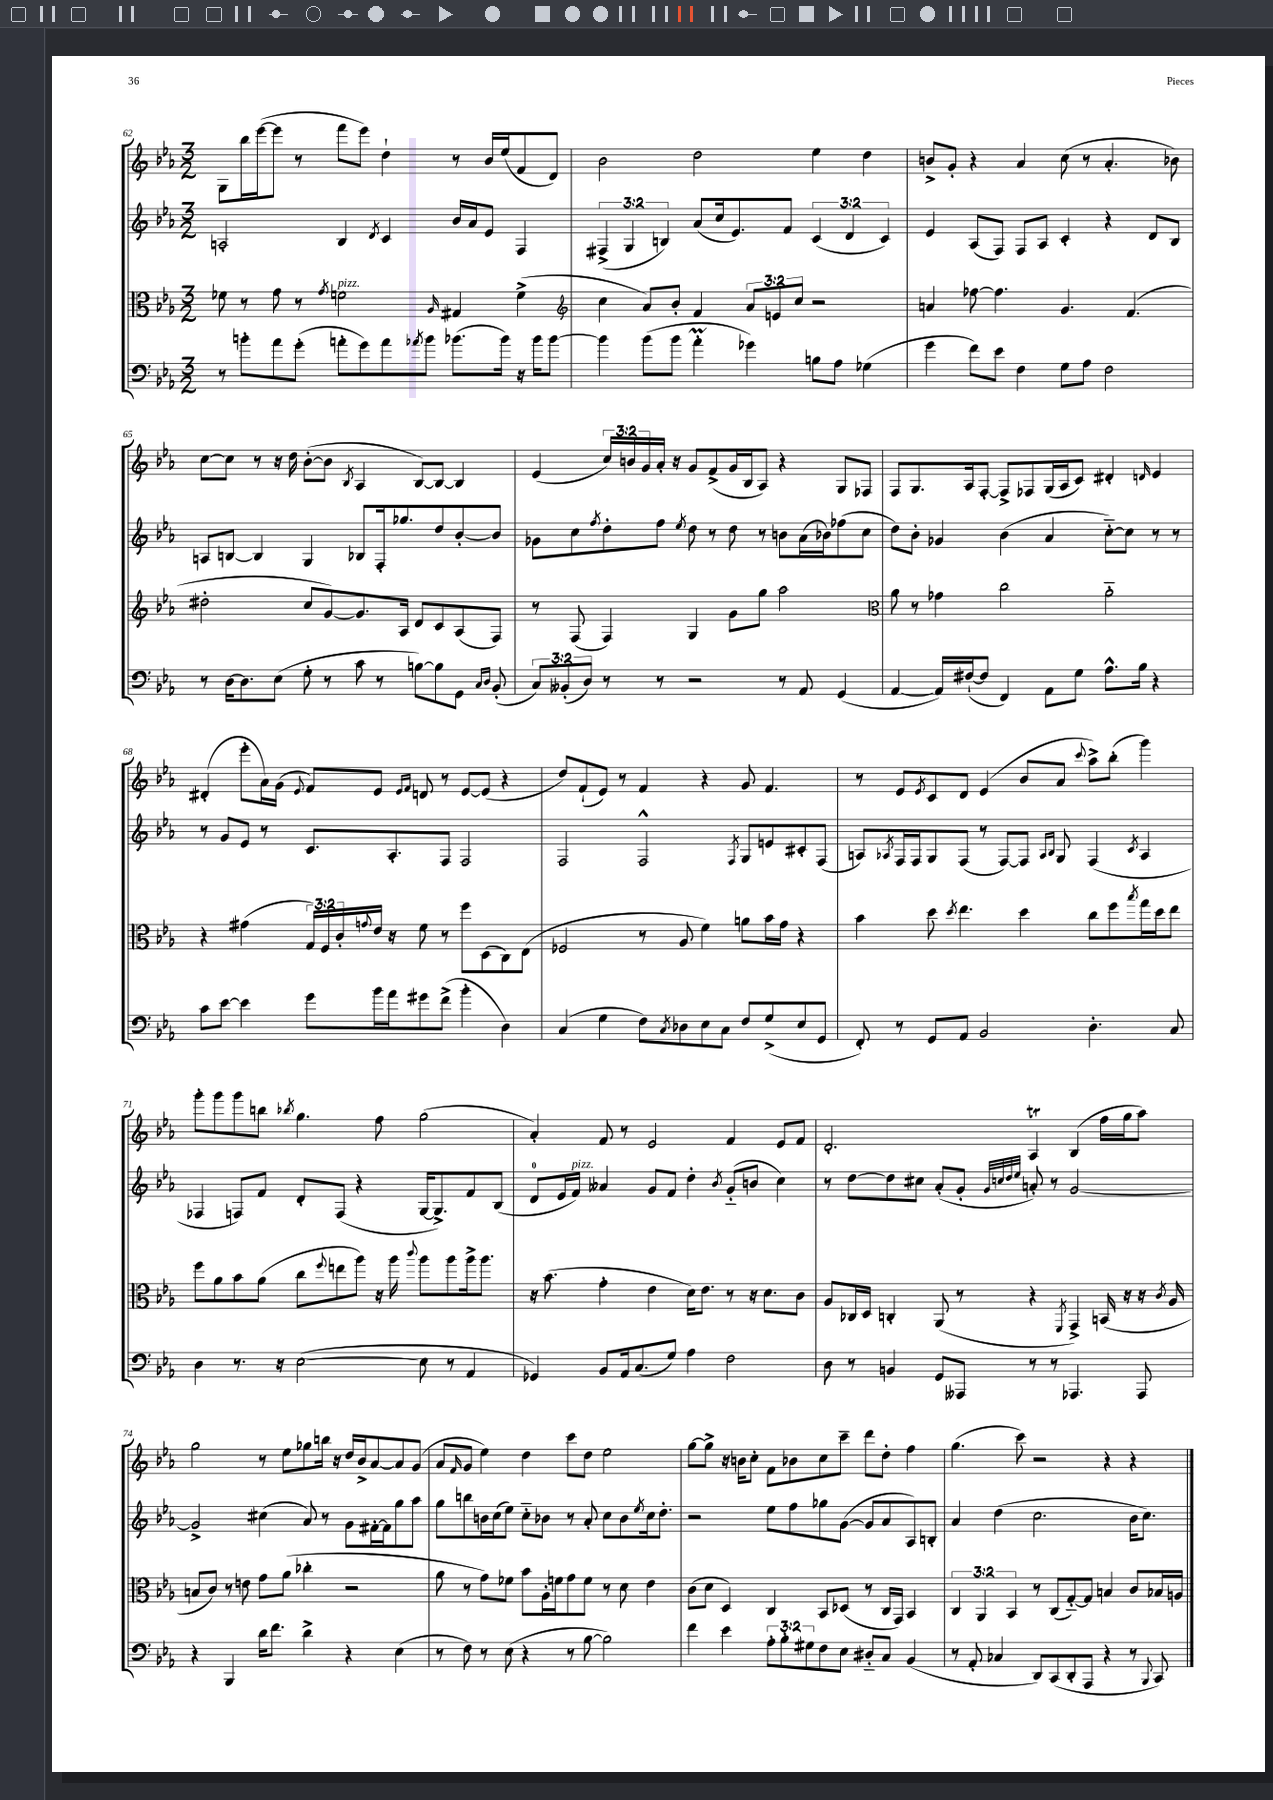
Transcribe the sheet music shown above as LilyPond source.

<<
\new StaffGroup <<
\new Staff = "s0" {
    \clef treble \key ees \major \numericTimeSignature \time 3/2 \override Staff.TupletNumber.text = #tuplet-number::calc-fraction-text
    g8 bes''16 ees'''16~( ees'''8 r8 f'''8 ees'''8) d''4-! r8 bes'16 ees''16( f'8 d'8) |
    bes'2 d''2 ees''4 d''4 |
    b'8-> g'8-. r4 aes'4 c''8( r8 aes'4.-. bes'8) |
    c''8~ c''8 r8 r16 d''16 bes'8~-.( bes'8 \acciaccatura { bes8 } aes4 bes8~) bes8~ bes4 |
    ees'4( \tuplet 3/2 { c''16) b'16 g'16 } aes'16-. r16 g'8 f'8->( g'16 bes16 aes8) r4 g8 fes8 |
    f8 g8. aes16 f8~-. f8-> fes8 g16( aes16 c'8) dis'4-. \grace { d'16 } ees'4 |
    dis'4-.( ees'''8-. aes'16) g'16( \appoggiatura { ees'8 } f'8) ees'8 \grace { ees'16 f'16 } d'8 r8 ees'8~ ees'8( r4 |
    d''8) f'8-!( ees'8) r8 f'4 r4 g'8 f'4. |
    r8 ees'8 \acciaccatura { ees'8 } c'8 d'8 ees'4( bes'8 aes'8 \appoggiatura { c'''8 } aes''8->) bes''8-.( g'''4) |
    g'''8-. g'''8 g'''8 b''8 \acciaccatura { bes''8 } g''4. f''8 g''2( |
    aes'4-.) f'8 r8 ees'2 f'4 ees'8 f'8 |
    d'2.-. aes4\trill bes4( f''16 g''16 aes''8) |
    g''2 r8 ees''8 ges''8 b''16 r16 d''16 bes'16-> aes'8~ aes'8 g'8( |
    aes'8 \grace { f'16 } g'8 ees''4) d''4 c'''8 d''8 ees''2 |
    g''8~ g''8-> r16 b'16 c''8-. f'8 bes'8 c''8 c'''8-- d'''8 d''8-. f''4 |
    g''4.( c'''8) r2 r4 r4 \bar "|." |
}
\new Staff = "s1" {
    \clef treble \key ees \major \numericTimeSignature \time 3/2 \override Staff.TupletNumber.text = #tuplet-number::calc-fraction-text
    a2-. bes4 \acciaccatura { d'8 } c'4 bes'16 aes'16 ees'8 f4 |
    \tuplet 3/2 { fis4->( g4 b4) } aes'8( c''16 ees'8.) f'8 \tuplet 3/2 { c'4( d'4 c'4) } |
    ees'4 aes8( f8) f8 aes8 c'4-. r4 d'8 bes8 |
    a8 b8~ b4 g4 bes8 f16-. ges''8. d''8 bes'8~-. bes'8 |
    ges'8 c''8 \acciaccatura { f''8 } d''8-. f''8 \acciaccatura { ees''8 } d''8 r8 d''8 r8 b'8 aes'16( bes'16) fes''8( c''8 |
    d''8) bes'8-. ges'4 bes'4( aes'4 c''8~-_) c''8 r8 r8 |
    r8 g'8 ees'8 r8 c'8. aes8.-. f8 f2 |
    f2 f2-^ \acciaccatura { f8 } g8 e'8 cis'8-. f8( |
    a8) \acciaccatura { aes8 } f16 f16 g8 f8( r8 f8~) f8 \grace { aes16 bes16 } g8 f4( \acciaccatura { c'8 } aes4 |
    fes4 f8) f'8 d'8-. f8( r4 g16~ g8.->) f'8 bes8( |
    d'8-0 ees'16 f'16^\markup { \italic "pizz." }) aeses'4 g'8 f'8 d''4-. \acciaccatura { bes'8 } g'8-_( b'8 c''4) |
    r8 d''8~ d''8 cis''8 aes'8-.( g'8-. \grace { g'32 c''32 d''32 ees''32 } a'8-.) r8 g'2~ |
    g'2-> cis''4( aes'8) r8 g'8 fis'16~-. fis'16 g''8 aes''8 |
    g''8 b''8 b'16 c''16( ees''8) c''8-_ bes'8 r8 aes'8-. c''8 bes'8 \acciaccatura { ees''8 } c''16 d''8.-. |
    r2 ees''8 f''8 ges''8 g'8~( g'8 aes'8 aes8) b8-. |
    aes'4 d''4( c''2. bes'16 c''8.) \bar "|." |
}
\new Staff = "s2" {
    \clef alto \key ees \major \numericTimeSignature \time 3/2 \override Staff.TupletNumber.text = #tuplet-number::calc-fraction-text
    fes'8 r8 g'8 r8 \acciaccatura { g'8 } f'2^\markup { \italic "pizz." } \grace { aes16 } gis4 f'4->( |
    \clef treble c''4 aes'8) bes'8-. f'4 \tuplet 3/2 { aes'8 e'8 c''8 } r2 |
    a'4 fes''8~ fes''4. g'4. f'4.( |
    dis''2-. c''8 g'8~) g'8. aes16 d'8 c'8 aes8( f8) |
    r8 f8( f4) g4 g'8 g''8 aes''2 |
    \clef alto aes'8 r8 ges'4 c''2 aes'2-_ |
    r4 gis'4( \tuplet 3/2 { g16) f16 c'16-. } \appoggiatura { g'8 } ees'16 r16 f'8 r8 f''8 d8( c8) ees8( |
    fes2 r8 aes8 f'4) a'8 bes'16 g'16 r4 |
    bes'4 d''8 \acciaccatura { d''8 } ees''4. d''4 c''8 f''8 \acciaccatura { bes''8 } g''16 d''16 ees''8 |
    f''8 aes'8 bes'8 aes'8( c''8 \appoggiatura { f''8 } e''8 aes''8) r16 aes''16 \appoggiatura { c'''8 } aes''8 aes''8 aes''16-> aes''8. |
    r16 bes'8.( g'4-. ees'4 d'16) ees'8. r8 r16 d'8. c'8 |
    aes8 ces16 d16 c4-. aes,8( r8 r4 \acciaccatura { f,8 } g,4->) b,16( r16 r16 \acciaccatura { c'8 } aes16 |
    b8 c'8) r8 e'8 g'8 aes'8( ces''4-. r2 |
    aes'8 r8 g'8) fes'8 bes'8 aes16-. f'16 g'8 f'8 r8 d'8 ees'4 |
    c'8( d'8 d4) c4 bes,8 des8( r8 c16 g,16) bes,4 |
    \tuplet 3/2 { c4 aes,4 bes,4 } r8 c8( g8~-_) g8 b4 c'8 bes16 a16 \bar "|." |
}
\new Staff = "s3" {
    \clef bass \key ees \major \numericTimeSignature \time 3/2 \override Staff.TupletNumber.text = #tuplet-number::calc-fraction-text
    r8 b'8-. aes'8 g'8-.( a'8-. g'8) a'8 \acciaccatura { aes'8 } b'8 bes'8.( bes'16) r16 bes'16 bes'8~ |
    bes'4 bes'8( bes'8 aes'4-.\prall ges'4) b8 aes8 ges4( |
    g'4 f'8) ees'8 f4 g8 aes8 f2 |
    r8 d16~ d8. ees8( g8-. r8 c'8 r8 b8~) b8 g,8 \grace { c16 d16 } bes,8-.( |
    \tuplet 3/2 { c8) beses,8-.( d8) } r8 r8 r2 r8 aes,8 g,4( |
    aes,4~ aes,16) fis16~-!( fis8 f,4) aes,8 g8 aes8.-^ bes16 r4 |
    c'8 ees'8~ ees'4 g'8 bes'16 aes'16 gis'8 f'8->( bes'4-. d4) |
    c4( g4 f8) \acciaccatura { c8 } des8 ees8 c8 f8 g8->( ees8 g,8 |
    f,8-.) r8 g,8 aes,8 bes,2 d4.-. c8 |
    d4 r8. r16 ees2~( ees8 r8 aes,4 |
    ges,4) bes,8 aes,16 c8.( g8) aes4 f2 |
    d8 r8 b,4 g,8 aeses,,8 r8 r8 aes,,4. aes,,8 |
    r4 bes,,4 d'16 f'8. d'4-> r4 ees4( |
    r8 f8) r8 ees8( r4 r8 bes8~ bes2) |
    f'4 ees'4 \tuplet 3/2 { aes8-. bes8-. gis8 } f8 ees8 dis8-_ c8 bes,4( |
    r8 aes,8-. ces4 d,8) c,8( d,8-. aes,,8 r4 r8 \appoggiatura { bes,,8 } c,8) \bar "|." |
}
>>
>>
\layout { \context { \Score currentBarNumber = #62 } }
